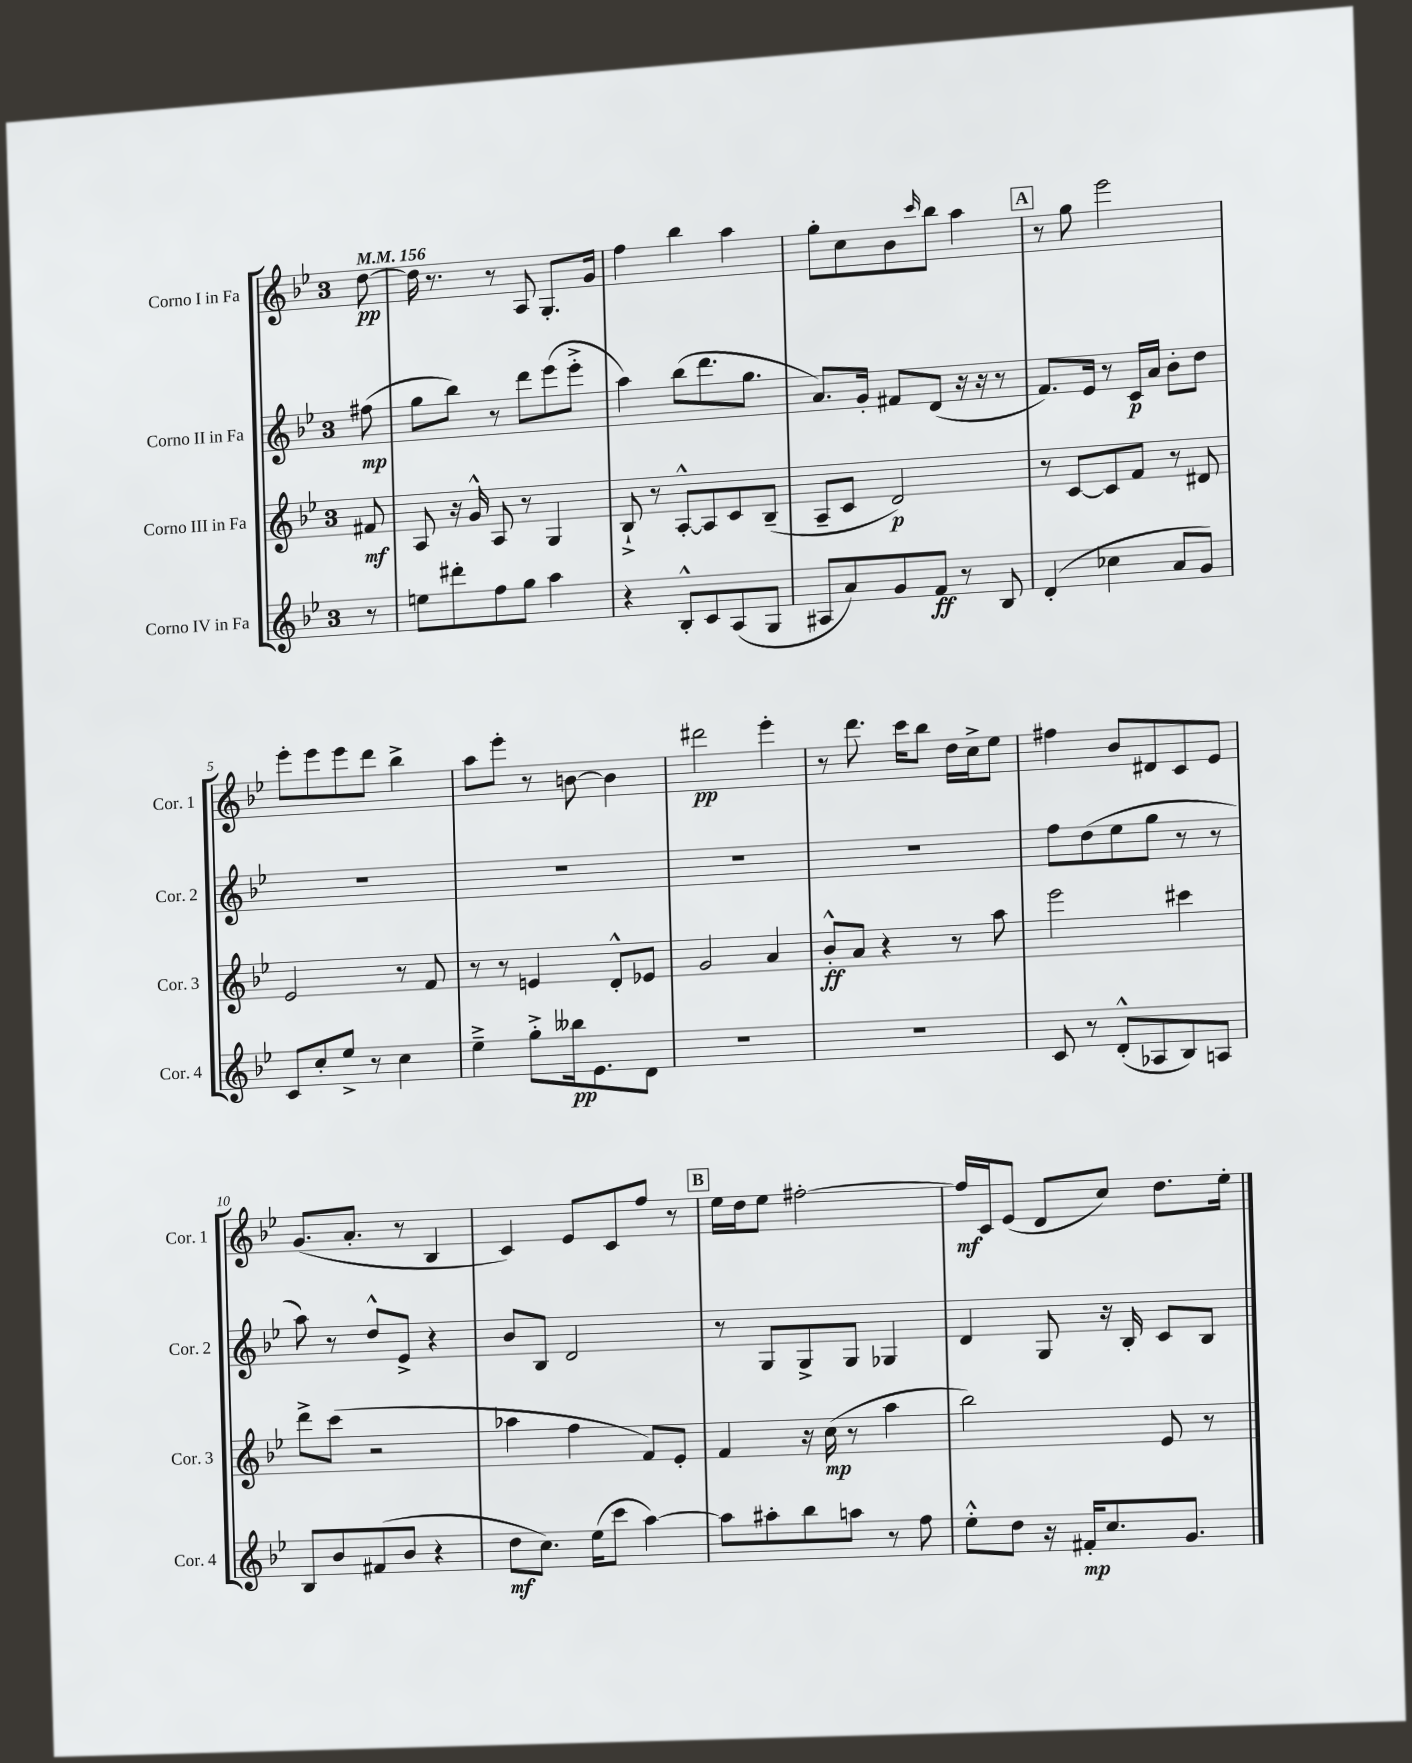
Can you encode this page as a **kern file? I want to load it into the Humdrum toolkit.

**kern	**kern	**kern	**kern
*staff4	*staff3	*staff2	*staff1
*clefG2	*clefG2	*clefG2	*clefG2
*k[b-e-]	*k[b-e-]	*k[b-e-]	*k[b-e-]
*M3/4	*M3/4	*M3/4	*M3/4
*MM156	*MM156	*MM156	*MM156
8r	8f#	(8ff#	[8dd
=	=	=	=
8ee	8A	8gg	16dd]
.	.	.	8.r
8ddd#'	16r	8bb-)	.
.	16g^^	.	.
8ff	8A	8r	8r
8gg	8r	8ddd	8A
4aa	4G	(8eee-	8.G'
.	.	8eee-'^	.
.	.	.	16g
=	=	=	=
4r	8B-`^	4aa)	4ff
.	8r	.	.
8B-'^^	[8A'^^	(8bb-	4bb-
8c	8A]	8.ddd	.
(8A	8c	.	4aa
.	.	8.gg	.
8G	(8B-~	.	.
=	=	=	=
8A#	8A~	8.a)	8gg'
8a)	8c	.	8cc
.	.	16g'	.
8g	2d)	8f#	8b-
.	.	.	16qqccc
8f	.	(8d	8bb-
8r	.	16r	4aa
.	.	16r	.
8B-	.	8r	.
=	=	=	=
(4d'	8r	8.f)	8r
.	[8c	.	8gg
.	.	16e-	.
4cc-	8c]	8r	2eee-
.	8f	16c	.
.	.	16a	.
8a	8r	8b-'	.
8g)	8d#	8dd	.
=	=	=	=
8c	2e-	2.r	8eee-'
8cc'	.	.	8eee-
8ee-^	.	.	8eee-
8r	.	.	8ddd
4cc	8r	.	4bb-^
.	8f	.	.
=	=	=	=
4ee-~^	8r	2.r	8aa
.	8r	.	8eee-'
8gg'^	4e	.	8r
16bb--	.	.	[8b
8.e-	.	.	.
.	8d'^^	.	4b]
8d	8e-	.	.
=	=	=	=
2.r	2g	2.r	2ddd#
.	4a	.	4eee-'
=	=	=	=
2.r	8b-'^^	2.r	8r
.	8a	.	8.ddd
.	4r	.	.
.	.	.	16ccc
.	.	.	8bb-
.	8r	.	16dd
.	.	.	16cc^
.	8aa	.	8ee-
=	=	=	=
8c	2eee-	8ff	4ff#
8r	.	(8dd	.
(8d'^^	.	8ee-	8b-
8A-	.	8gg	8d#
8B-)	4ccc#	8r	8c
8A	.	8r	8e-
=	=	=	=
8B-	8ddd^	8aa)	(8.g
8b-	(8ccc	8r	.
.	.	.	8.a'
(8f#	2r	8dd^^	.
8b-	.	8e-^	8r
4r	.	4r	4B-
=	=	=	=
8dd	4aa-	8b-	4c)
8.cc)	.	8B-	.
.	4ff	2d	8e-
(16ee-	.	.	.
8ccc	.	.	8c
[4aa)	8f)	.	8ff
.	8e-'	.	8r
=	=	=	=
8aa]	4f	8r	16ee-
.	.	.	16dd
8aa#'	.	8G	8ee-
8bb-	16r	8G^	[2ff#'
.	(16cc	.	.
8aa	8r	8G	.
8r	4aa	4G-	.
8ff	.	.	.
=	=	=	=
8ee-'^^	2bb-)	4d	16ff#]
.	.	.	16c
8dd	.	.	(8e-
16r	.	8G	8d
16f#'	.	.	.
8.cc	.	16r	8cc)
.	.	16B-'	.
.	8e-	8c	8.dd
8.g	.	.	.
.	8r	8B-	.
.	.	.	16ee-'
==	==	==	==
*-	*-	*-	*-
